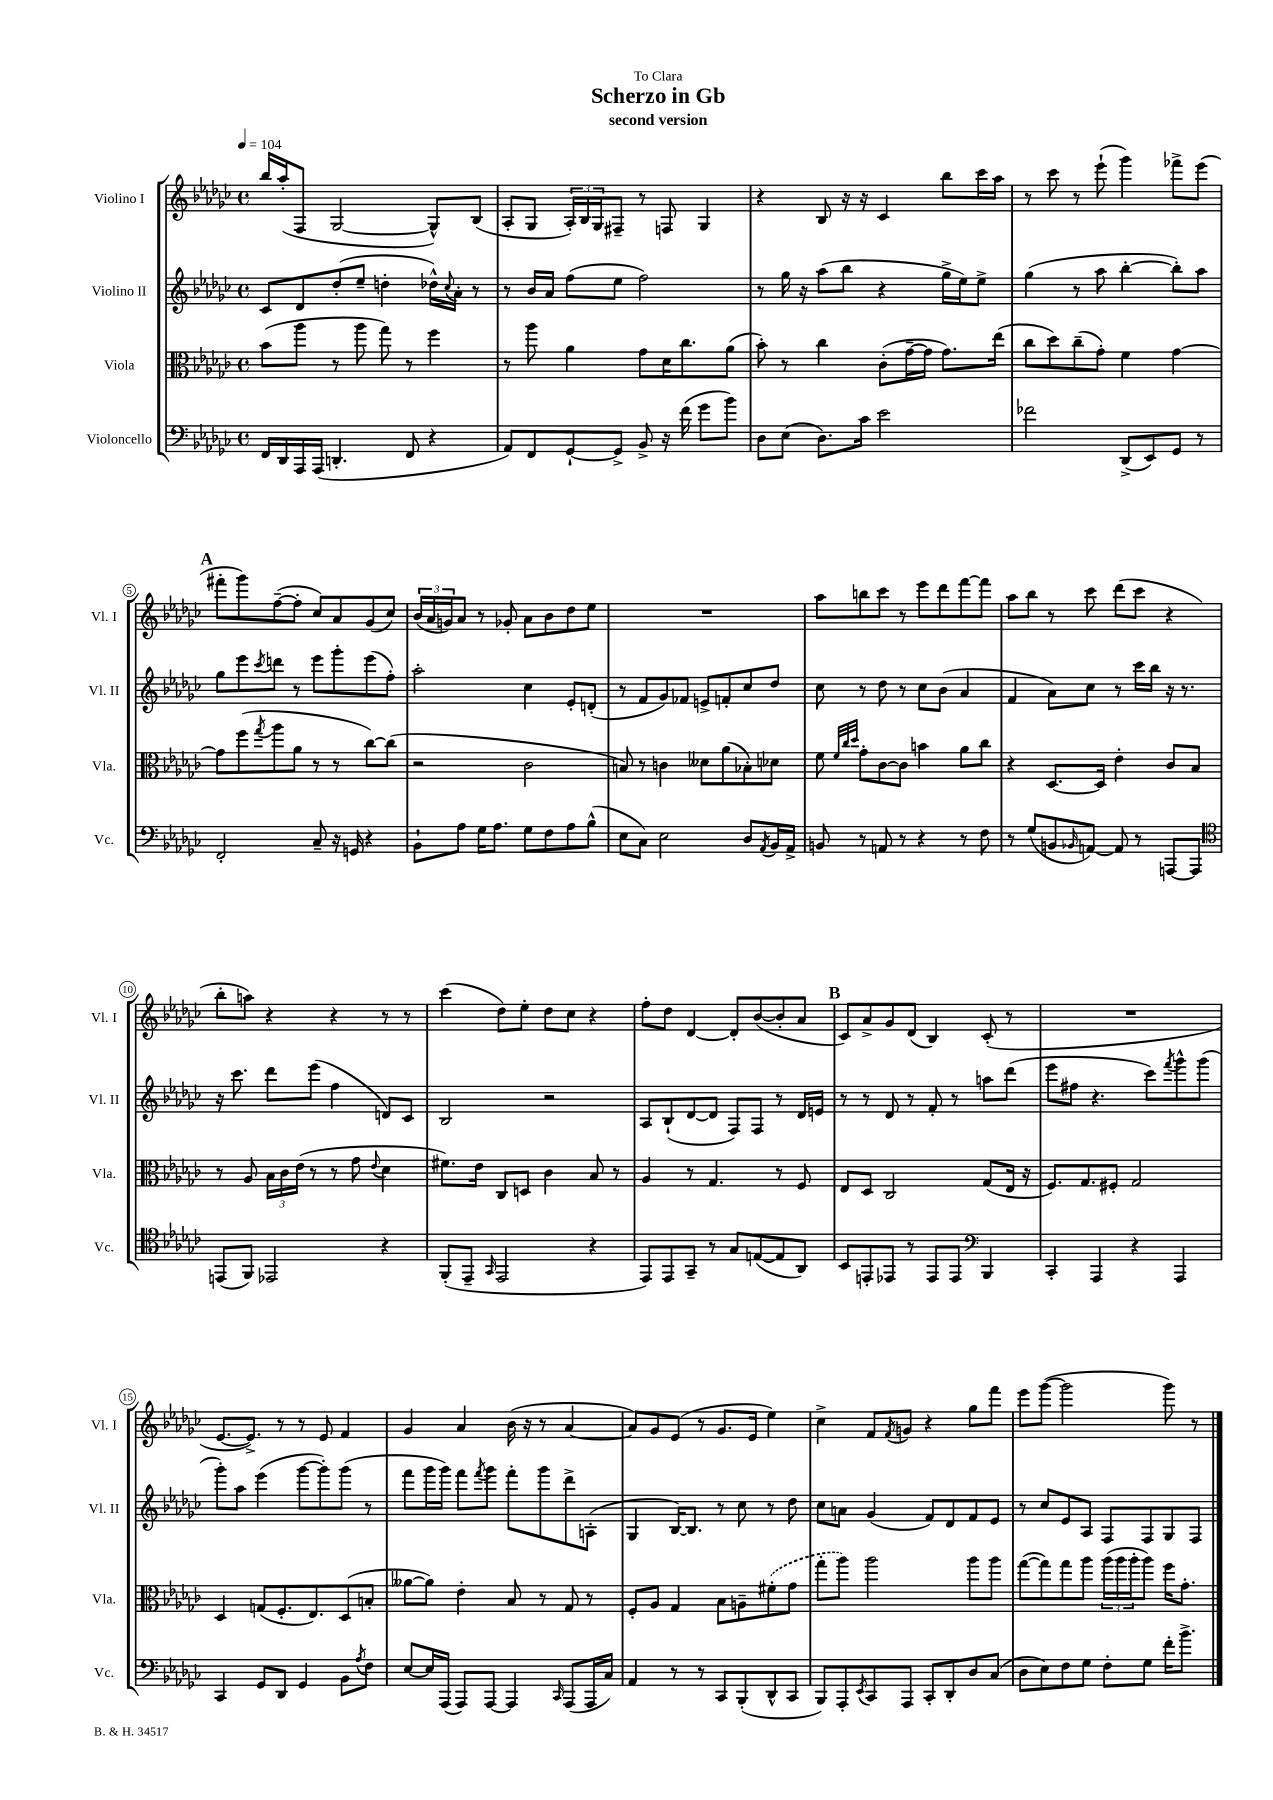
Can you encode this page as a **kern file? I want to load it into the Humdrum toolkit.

**kern	**kern	**kern	**kern
*staff4	*staff3	*staff2	*staff1
*clefF4	*clefC3	*clefG2	*clefG2
*k[b-e-a-d-g-c-]	*k[b-e-a-d-g-c-]	*k[b-e-a-d-g-c-]	*k[b-e-a-d-g-c-]
*M4/4	*M4/4	*M4/4	*M4/4
*met(c)	*met(c)	*met(c)	*met(c)
*MM104	*MM104	*MM104	*MM104
16FF	(8b-	8c-	16bb-
16DD-	.	.	(16aa-'
16AAA-	8aa-	8d-	8F
(16AAA-	.	.	.
4.DD'	8r	(8dd-'	[2G-
.	8aa-	8ee-~	.
.	8gg-)	4dd'	.
8FF	8r	.	.
4r	4ff	16dd-^^)	8G-^^])
.	.	8qqcc-	.
.	.	16a-'	.
.	.	8r	(8B-
=	=	=	=
8AA-)	8r	8r	8A-'
8FF	8aa-	16b-	8G-
.	.	16a-	.
[8GG-`	4a-	(8ff	24A-')
.	.	.	24B-
.	.	.	24G-
8GG-^]	.	8ee-	8F#~
8BB-^	8g-	2ff)	8r
16r	16d-	.	8F
(16f	8.cc-	.	.
8g-	.	.	4G-
8b-)	(8a-	.	.
=	=	=	=
8D-	8b-')	8r	4r
(8E-	8r	16gg-	.
.	.	16r	.
8.D-)	4cc-	(8aa-	8B-
.	.	8bb-	16r
16c-	.	.	16r
2e-	(8c-'	4r	4c-
.	[16g-~	.	.
.	16g-]	.	.
.	8.g-)	16gg-^	8bb-
.	.	16ee-)	.
.	.	8ee-^	16ccc-
.	(16ee-	.	16aa-
=	=	=	=
2f-	8cc-	(4gg-	8r
.	8dd-)	.	8ccc-
.	(8cc-~	8r	8r
.	8g-')	8aa-	(8eee-`
(8DD-^	4f	[4bb-'	4ggg-)
8EE-)	.	.	.
8GG-	[4g-	8bb-'])	8fff-^
8r	.	8aa-	(8eee-
=	=	=	=
2FF'	8g-]	8gg-	8fff#'
.	(8ff	8eee-	8ggg-)
.	8qgg-	8qccc-	.
.	8aa-	8ddd	([8ff~
.	8a-	8r	8ff']
8C-~	8r	8eee-	8cc-)
16r	8r	8ggg-'	8a-
16GG	.	.	.
4r	[8cc-)	(8eee-	(8g-
.	(8cc-]	8ff')	8cc-)
=	=	=	=
8BB-`	2r	2aa-'	(24b-
.	.	.	24a-
.	.	.	24g)
8A-	.	.	8a-
16G-	.	.	8r
8.A-	.	.	.
.	.	.	8g-'
8G-	2c-	4cc-	8a-
8F	.	.	8b-
8A-	.	8e-'	8dd-
(8B-^^	.	(8d'	8ee-
=	=	=	=
8E-	8B)	8r	1r
8C-)	8r	8f	.
2E-	4c	8g-)	.
.	.	8f-	.
.	8d--	8e^	.
.	(8a-	8f'	.
8D-	8B-')	8cc-	.
8qAA-	.	.	.
16BB-	8d-	8dd-	.
16AA-^	.	.	.
=	=	=	=
8BB	8f	8cc-	8aa-
.	32qqf	.	.
.	32qqcc-	.	.
.	32qqdd-	.	.
8r	8g-'	8r	8bb
8AA	[8c-	8dd-	8ccc-
8r	8c-]	8r	8r
4r	4b	8cc-	8eee-
.	.	(8b-	8ddd-
8r	8a-	4a-	[8fff
8F	8cc-	.	8fff]
=	=	=	=
8r	4r	4f	8aa-
(8G-	.	.	8bb-
8BB	[8.D-	8a-)	8r
16qqBB-	.	.	.
[8AA)	.	8cc-	8ccc-
.	16D-]	.	.
8AA]	4e-'	8r	(8ddd-
8r	.	16ccc-	8ccc-
.	.	16bb-	.
[8AAA	8c-	16r	4r
.	.	8.r	.
8AAA]	8B-	.	.
=	=	=	=
*clefC4	*	*	*
(8EE	8r	16r	8bb-'
.	.	8.ccc-	.
8FF)	8A-	.	8aa)
2EE-	24B-	8ddd-	4r
.	24c-	.	.
.	(24e-	.	.
.	8r	(8eee-	.
.	8r	4ff	4r
.	8g-	.	.
.	8qqe-	.	.
4r	4d-	8d)	8r
.	.	8c-	8r
=	=	=	=
(8FF'	8.f#)	2B-	(4ccc-
8EE-~	.	.	.
.	16e-	.	.
16qqGG-	.	.	.
2EE-	8C-	.	8dd-)
.	8D	.	8ee-'
.	4c-	2r	8dd-
.	.	.	8cc-
4r	8B-	.	4r
.	8r	.	.
=	=	=	=
8EE-)	4A-	8A-	8ff'
8EE-	.	(8B-`	8dd-
8GG-~	8r	[8d-	[4d-
8r	4.G-	8d-]	.
8G-	.	8F)	8d-']
([8E	.	8F	([8b-
8E]	8r	8r	8b-']
8AA-)	8F	16d-	8a-
.	.	16e	.
=	=	=	=
8BB-	8E-	8r	8c-)
8EE'	8D-	8r	8a-^
8EE-	2C-	8d-	8g-
8r	.	8r	(8d-
8EE-	.	8f'	4B-)
8EE-	.	8r	.
*clefF4	*	*	*
4BBB-	(8G-	8aa	(8c-'
.	16E-	(8ddd-	8r
.	16r	.	.
=	=	=	=
4CC-'	8.F)	8eee-	1r
.	.	8ff#	.
.	8.G-	.	.
4AAA-	.	4.r	.
.	8F#'	.	.
4r	2G-	.	.
.	.	8ccc-)	.
.	.	8qfff	.
4AAA-	.	8ggg-^^	.
.	.	(8ggg-	.
=	=	=	=
4CC-	4D-	8ggg-')	[8.e-
.	.	8aa-	.
.	.	.	8.e-^])
8GG-	(8G	(4eee-	.
8DD-	8.F'	.	8r
4GG-	.	[8ggg-	8r
.	8.E-)	.	.
.	.	8ggg-'])	8e-
8BB-	(8D-	(8ggg-	4f
8qA-	.	.	.
8F	8B'	8r	.
=	=	=	=
[8E-	[8a--	8fff	4g-
16E-]	8a--])	16ggg-	.
(16AAA-	.	16ggg-)	.
8AAA-)	4e-'	8fff	4a-
.	.	8qfff	.
[8AAA-	.	8ggg-	.
4AAA-]	8B-	8fff'	(16b-
.	.	.	16r
.	8r	8ggg-	8r
16qqCC-	.	.	.
(8AAA-	8G-	8ddd-^	[4a-
16AAA-	8r	(8A'	.
16C-)	.	.	.
=	=	=	=
4AA-	8F'	4G-	8a-])
.	8A-	.	8g-
8r	4G-	[16B-)	(8e-
.	.	8.B-]	.
8r	.	.	8r
8CC-	8B-	8r	8.g-
(8BBB-'	8A~	8cc-	.
.	.	.	16e-
8DD-^^	(8f#'	8r	4ee-)
8CC-	8g-	8dd-	.
=	=	=	=
8BBB-)	8gg-'	8cc-	4cc-^
8AAA-'	8aa-)	8a	.
8qEE-	.	.	.
8CC-	2aa-	(4g-	8f
.	.	.	8qf
8AAA-	.	.	8g
8CC-'	.	8f)	4r
8DD-'	.	8d-	.
8D-	8aa-	8f	8gg-
(8C-	8aa-	8e-	8fff
=	=	=	=
8D-	([8gg-	8r	8eee-
8E-)	8gg-])	8cc-	([8ggg-
8F	8gg-	8e-	2ggg-]
8G-	8aa-	8A-	.
8F'	(24aa-	8F	.
.	24aa-	.	.
.	24aa-'	.	.
8G-	8aa-)	8F	.
16f'	16ff	8G-	8ggg-)
8.b-^	8.g-'	.	.
.	.	8F	8r
==	==	==	==
*-	*-	*-	*-
